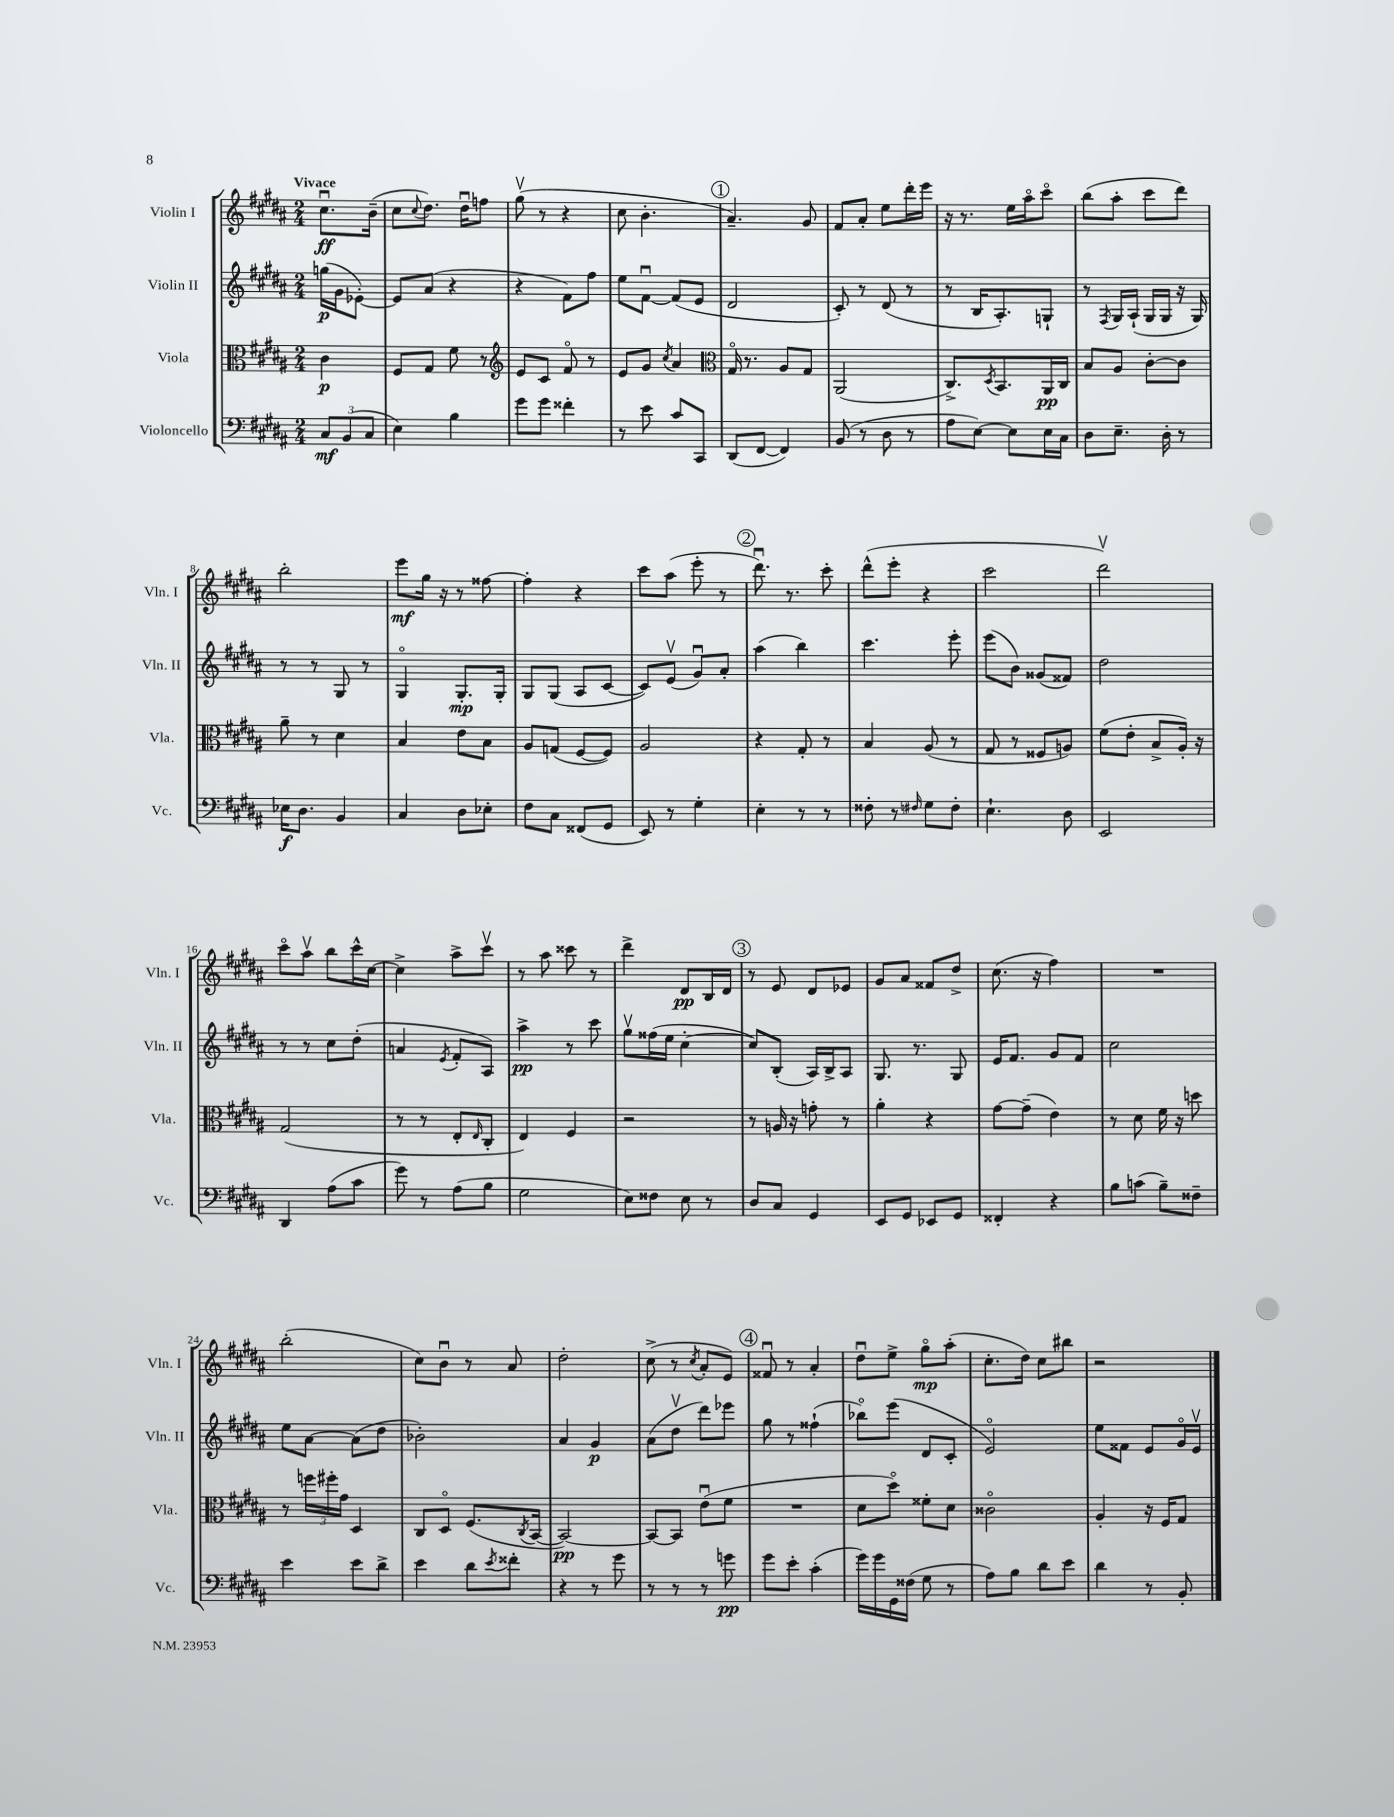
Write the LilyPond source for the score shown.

<<
\new StaffGroup <<
\new Staff = "s0" \with { instrumentName = "Violin I" shortInstrumentName = "Vln. I" } {
    \clef treble \key b \major \numericTimeSignature \time 2/4 \partial 4 \tempo "Vivace"
    cis''8.\downbow\ff b'16--( |
    cis''8 \appoggiatura { cis''8 } dis''8.) dis''16\downbow f''8 |
    gis''8\upbow( r8 r4 |
    cis''8 b'4.-. |
    \mark \markup { \circle "1" } ais'4.--) gis'8 |
    fis'8 ais'8-. e''8 dis'''16-. e'''16 |
    r16 r8. e''16 ais''16\flageolet cis'''8\flageolet |
    b''8( ais''8-. cis'''8 dis'''8) |
    b''2-. |
    e'''8\mf gis''16 r16 r8 fisis''8~ |
    fisis''4-. r4 |
    cis'''8 ais''8( e'''8-. r8 |
    \mark \markup { \circle "2" } dis'''8.\downbow) r8. cis'''8-. |
    dis'''8-^( e'''8-. r4 |
    cis'''2 |
    dis'''2\upbow) |
    cis'''8\flageolet ais''8\upbow b''8 cis'''16-^ cis''16~ |
    cis''4-> ais''8-> cis'''8\upbow |
    r8 ais''8 cisis'''8 r8 |
    dis'''4-> dis'8\pp b16 dis'16 |
    \mark \markup { \circle "3" } r8 e'8 dis'8 ees'8 |
    gis'8 ais'8 fisis'8 dis''8-> |
    cis''8.( r16 fis''4) |
    R2 |
    b''2-.( |
    cis''8) b'8\downbow r8 ais'8 |
    dis''2-. |
    cis''8->( r8 \acciaccatura { cis''8 } ais'8-. e'8) |
    \mark \markup { \circle "4" } fisis'8\downbow r8 ais'4-. |
    dis''8\downbow e''8-> gis''8\flageolet\mp ais''8-.( |
    cis''8.-. dis''16) cis''8 bis''8 |
    r2 \bar "|." |
}
\new Staff = "s1" \with { instrumentName = "Violin II" shortInstrumentName = "Vln. II" } {
    \clef treble \key b \major \numericTimeSignature \time 2/4 \partial 4
    g''16\p( gis'16 ees'8~-.) |
    ees'8 ais'8( r4 |
    r4 fis'8) fis''8 |
    e''8 fis'8~\downbow fis'8( e'8 |
    \mark \markup { \circle "1" } dis'2 |
    cis'8-.) r8 dis'8( r8 |
    r8 b16 ais8.-.) g8-! |
    r8 \acciaccatura { fis8 } gis16 ais16-!( gis16 gis16 r16 gis16) |
    r8 r8 gis8 r8 |
    gis4\flageolet gis8.-.\mp gis16-. |
    gis8 gis8( ais8 cis'8~ |
    cis'8) e'8\upbow( gis'8\downbow) ais'8-. |
    \mark \markup { \circle "2" } ais''4( b''4) |
    cis'''4. e'''8-. |
    e'''8( b'8) gisis'8( fisis'8) |
    dis''2 |
    r8 r8 cis''8 dis''8-.( |
    a'4 \acciaccatura { e'8 } fis'8-. ais8) |
    ais''4->\pp r8 cis'''8 |
    gis''8\upbow fisis''16( e''16 cis''4~-. |
    \mark \markup { \circle "3" } cis''8) b8-.( ais16) b16-> ais8 |
    gis8. r8. gis8 |
    e'16 fis'8. gis'8 fis'8 |
    cis''2 |
    e''8 ais'8~ ais'8( dis''8 |
    bes'2-.) |
    ais'4 gis'4\p |
    ais'8( dis''8\upbow dis'''8) ees'''8 |
    \mark \markup { \circle "4" } gis''8 r8 fisis''4-!( |
    bes''8\flageolet) e'''8( dis'8 cis'8-. |
    e'2\flageolet) |
    e''8 fisis'8 e'8 gis'16\flageolet e'16\upbow \bar "|." |
}
\new Staff = "s2" \with { instrumentName = "Viola" shortInstrumentName = "Vla." } {
    \clef alto \key b \major \numericTimeSignature \time 2/4 \partial 4
    cis'4\p |
    fis8 gis8 fis'8 r8 |
    \clef treble e'8 cis'8 fis'8\flageolet r8 |
    e'8 gis'8 \acciaccatura { cis''8 } ais'4 |
    \mark \markup { \circle "1" } \clef alto gis16\flageolet r8. ais8 gis8 |
    ais,2( |
    cis8.->) \acciaccatura { dis8 } b,8. ais,16\pp cis16 |
    b8 ais8 cis'8~-. cis'8 |
    ais'8-- r8 dis'4 |
    b4 e'8 b8 |
    ais8 g8( fis8~ fis8) |
    ais2 |
    \mark \markup { \circle "2" } r4 gis8-. r8 |
    b4 ais8( r8 |
    gis8 r8 fisis8 a8) |
    fis'8( e'8-. b8-> ais16-.) r16 |
    gis2( |
    r8 r8 e8-. \grace { e16 } cis8-. |
    e4) fis4 |
    r2 |
    \mark \markup { \circle "3" } r8 a16 r16 g'8-. r8 |
    ais'4-. r4 |
    gis'8~ gis'8--( e'4) |
    r8 dis'8 fis'16 r16 d''8 |
    r8 \tuplet 3/2 { f''16 fis''16-. gis'16 } dis4 |
    cis8 dis8\flageolet fis8.( \acciaccatura { cis8 } b,16~ |
    b,2~\pp) |
    b,8~ b,8 e'8\downbow( fis'8 |
    \mark \markup { \circle "4" } R2 |
    dis'8 dis''8\flageolet) fisis'8-. dis'8 |
    cisis'2\flageolet |
    ais4-. r16 fis16 gis8 \bar "|." |
}
\new Staff = "s3" \with { instrumentName = "Violoncello" shortInstrumentName = "Vc." } {
    \clef bass \key b \major \numericTimeSignature \time 2/4 \partial 4
    \tuplet 3/2 { cis8\mf b,8( cis8 } |
    e4) b4 |
    gis'8 gis'8 fisis'4-. |
    r8 e'8 cis'8 cis,8 |
    \mark \markup { \circle "1" } dis,8( fis,8~ fis,4) |
    b,8( r8 dis8 r8 |
    ais8 e8~) e8 e16 cis16 |
    dis8 e8.-- dis16-. r8 |
    ees16\f dis8. b,4 |
    cis4 dis8 ees8-. |
    fis8 cis8 fisis,8( gis,8 |
    e,8) r8 gis4-. |
    \mark \markup { \circle "2" } e4-. r8 r8 |
    fisis8-. r8 \grace { fis16 } gis8 fis8-. |
    e4.-! dis8 |
    e,2 |
    dis,4 ais8( cis'8 |
    gis'8) r8 ais8( b8 |
    gis2 |
    e8) fisis8 e8 r8 |
    \mark \markup { \circle "3" } dis8 cis8 gis,4 |
    e,8 gis,8 ees,8 gis,8 |
    fisis,4-. r4 |
    b8 c'8( b8--) fisis8-- |
    e'4 e'8 dis'8-> |
    e'4 dis'8 \acciaccatura { e'8 } fisis'8-. |
    r4 r8 gis'8 |
    r8 r8 r8 g'8\pp |
    \mark \markup { \circle "4" } gis'8 e'8-. cis'4-.( |
    gis'16) gis'16 gis,16 fisis16( gis8 r8 |
    ais8) b8 dis'8 e'8 |
    dis'4 r8 b,8-. \bar "|." |
}
>>
>>
